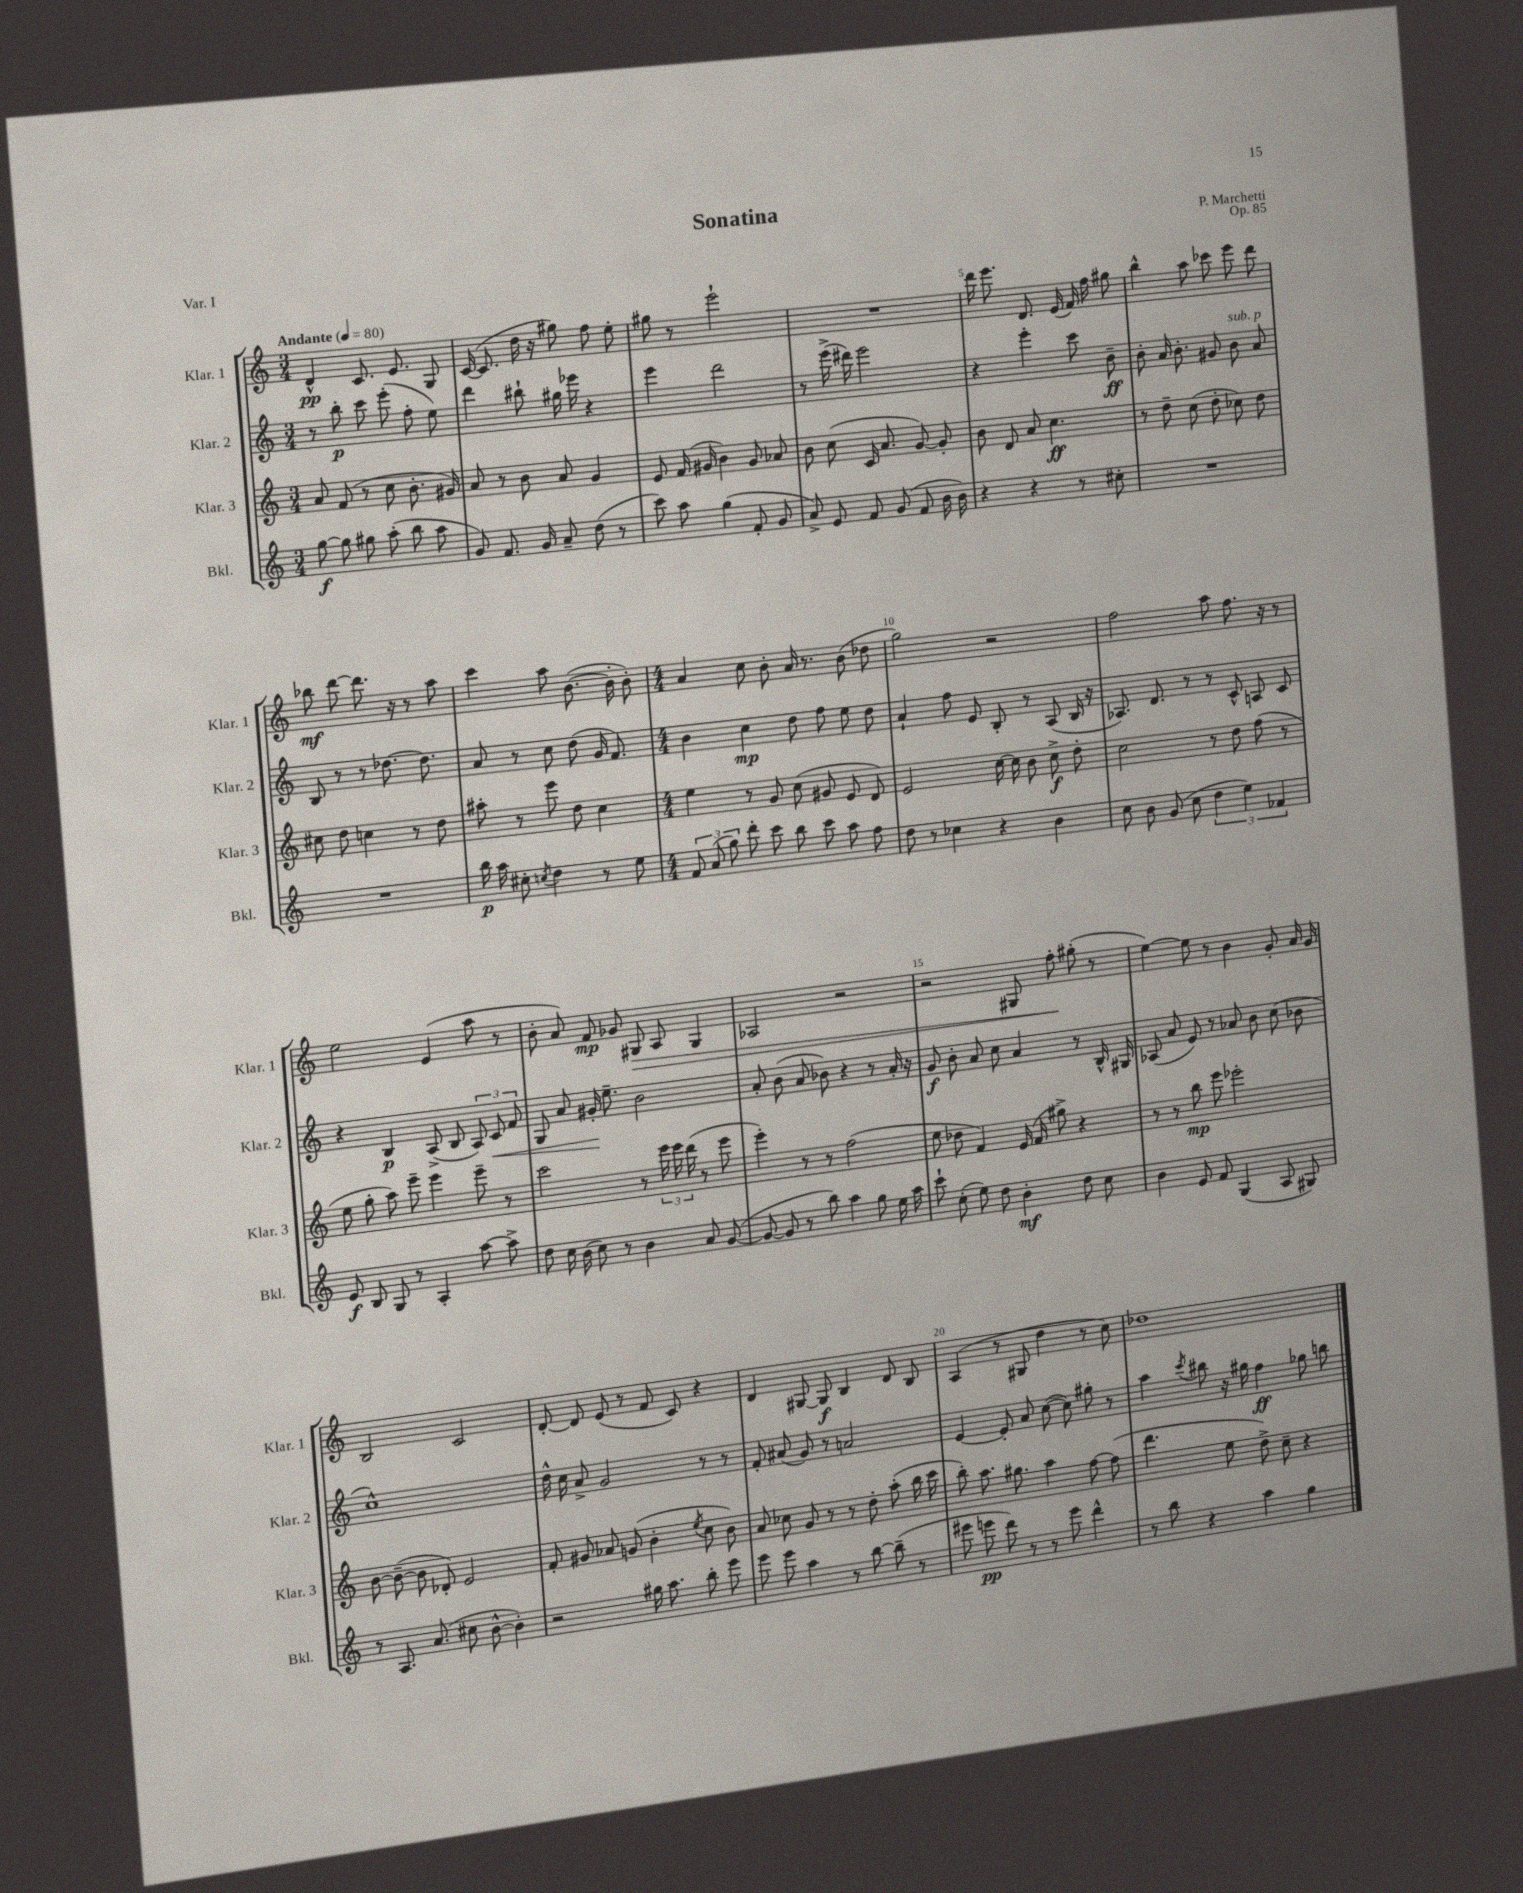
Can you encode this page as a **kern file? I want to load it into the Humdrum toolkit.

**kern	**dynam	**kern	**dynam	**kern	**dynam	**kern	**dynam
*part4	*part4	*part3	*part3	*part2	*part2	*part1	*part1
*staff4	*staff4	*staff3	*staff3	*staff2	*staff2	*staff1	*staff1
*I"Bkl.	*	*I"Klar. 3	*	*I"Klar. 2	*	*I"Klar. 1	*
*I'Bkl.	*	*I'Klar. 3	*	*I'Klar. 2	*	*I'Klar. 1	*
*clefG2	*	*clefG2	*	*clefG2	*	*clefG2	*
*k[]	*	*k[]	*	*k[]	*	*k[]	*
*M3/4	*	*M3/4	*	*M3/4	*	*M3/4	*
*MM80	*	*MM80	*	*MM80	*	*MM80	*
=1	=1	=1	=1	=1	=1	=1	=1
!	!	!	!	!	!	!LO:TX:a:B:t=Andante	!
[8gg\	f	8a/	.	8r	.	4d^^/	pp
8gg\]	.	(8f/	.	8bb'\	p	.	.
8gg#X\	.	8r	.	8ccc\	.	8.c/	.
(8aa'\	.	8cc\	.	(8eee'\	.	.	.
.	.	.	.	.	.	8.e/	.
8bb\	.	8.b'\	.	8ff'\	.	.	.
8aa\	.	.	.	8ee\)	.	8G/	.
.	.	16g#X/)	.	.	.	.	.
=2	=2	=2	=2	=2	=2	=2	=2
8g/)	.	8a/	.	4ddd\	.	([16c/	.
.	.	.	.	.	.	8.c/]	.
8.f/	.	8r	.	.	.	.	.
.	.	8b\	.	8bb#X`\	.	16dd\	.
16g/	.	.	.	.	.	16r	.
8a~/	.	8a/	.	16gg#X\	.	8gg#X\)	.
.	.	.	.	16eee-X\	.	.	.
(8dd\	.	4g/	.	4r	.	8ff\	.
8r	.	.	.	.	.	8ee'\	.
=3	=3	=3	=3	=3	=3	=3	=3
8ccc\)	.	8e/	.	4eee\	.	8gg#X\	.
8aa\	.	(16f/	.	.	.	8r	.
.	.	16g#X/	.	.	.	.	.
(4gg\	.	4b\)	.	2ddd\	.	2eee`\	.
8f'/	.	8g#/	.	.	.	.	.
8g/	.	8a-X/	.	.	.	.	.
=4	=4	=4	=4	=4	=4	=4	=4
8a^/)	.	8b\	.	8r	.	2.r	.
8e/	.	(8cc\	.	(16eee^\	.	.	.
.	.	.	.	16ddd#X\)	.	.	.
8f/	.	16c/	.	2eee\	.	.	.
.	.	8.a/	.	.	.	.	.
(8g/	.	.	.	.	.	.	.
8f/	.	[8g/)	.	.	.	.	.
16b\	.	8g'/]	.	.	.	.	.
16b\)	.	.	.	.	.	.	.
=5	=5	=5	=5	=5	=5	=5	=5
4r	.	8b\	.	4r	.	16ddd\	.
.	.	.	.	.	.	8.eee\	.
.	.	8d/	.	.	.	.	.
4r	.	8a/	.	4eee'\	.	8.d/	.
.	.	4.cc\	ff	.	.	.	.
.	.	.	.	.	.	(16e/	.
8r	.	.	.	8ccc\	.	16f/)	.
.	.	.	.	.	.	16ff\	.
8cc#X'\	.	.	.	8b~\	ff	8gg#X\	.
=6	=6	=6	=6	=6	=6	=6	=6
2.r	.	8r	.	8b'\	.	4bb^^\	.
.	.	8dd~\	.	16a/	.	.	.
.	.	.	.	8.b'\	.	.	.
.	.	(8cc\	.	.	.	8aa\	.
.	.	8dd'\	.	8g#X/	.	8ccc-X\	.
!	!	!	!	!LO:TX:a:i:t=sub. p	!	!	!
.	.	8cc-X\)	.	8b\	.	8eee\	.
.	.	8dd\	.	8a/	.	8ddd\	.
!!LO:LB:g=z
=7	=7	=7	=7	=7	=7	=7	=7
2.r	.	8cc#X\	.	8B/	.	8bb-X\	mf
.	.	8dd\	.	8r	.	[8ddd\	.
.	.	4ccn\	.	8r	.	8.ddd\]	.
.	.	.	.	[8.dd-X\	.	.	.
.	.	.	.	.	.	16r	.
.	.	8r	.	.	.	8r	.
.	.	.	.	8.dd-\]	.	.	.
.	.	8dd\	.	.	.	8aa\	.
=8	=8	=8	=8	=8	=8	=8	=8
16bb\	p	8aa#X'\	.	8a/	.	4ccc\	.
16aa\	.	.	.	.	.	.	.
8cc#X'\	.	8r	.	8r	.	.	.
8qccn/	.	.	.	.	.	.	.
4dd\	.	8eee\	.	8cc\	.	8aa\	.
.	.	8dd\	.	(8dd\	.	([8.b\	.
8r	.	4cc\	.	16g/	.	.	.
.	.	.	.	8.f/)	.	16b'\]	.
8ee\	.	.	.	.	.	8b'\)	.
=9	=9	=9	=9	=9	=9	=9	=9
*M4/4	*	*M4/4	*	*M4/4	*	*M4/4	*
12f/	.	4ee\	.	4b\	.	4a/	.
(12a/	.	.	.	.	.	.	.
12gg\)	.	.	.	.	.	.	.
8ddd'\	.	8r	.	4cc\	mp	8cc\	.
8ccc\	.	8g/	.	.	.	8b'\	.
8bb\	.	(8cc\	.	8dd\	.	16a/	.
.	.	.	.	.	.	8.r	.
8ccc\	.	8g#X/	.	8ff\	.	.	.
8aa\	.	8e/	.	8ee\	.	(8b\	.
8ff\	.	8d/)	.	8dd\	.	8dd-X\	.
=10	=10	=10	=10	=10	=10	=10	=10
8dd\	.	2e/	.	4a`/	.	2gg\)	.
8r	.	.	.	.	.	.	.
4cc-X\	.	.	.	8ff\	.	.	.
.	.	.	.	8e/	.	.	.
4r	.	[16cc\	.	8B'/	.	2r	.
.	.	16cc\]	.	.	.	.	.
.	.	8b\	.	8r	.	.	.
4b\	.	8cc^\	f	(8A/	.	.	.
.	.	8dd'\	.	16B/	.	.	.
.	.	.	.	16r	.	.	.
=11	=11	=11	=11	=11	=11	=11	=11
8cc\	.	2cc\	.	8.A-X/)	.	2ff\	.
8b\	.	.	.	.	.	.	.
.	.	.	.	8.d/	.	.	.
(8g/	.	.	.	.	.	.	.
8cc\	.	.	.	8r	.	.	.
6dd\	.	8r	.	8r	.	8aa\	.
.	.	8dd\	.	8c^^/	.	8.ff\	.
6ee\)	.	.	.	.	.	.	.
.	.	(8ff\	.	8An/	.	.	.
.	.	.	.	.	.	16r	.
6f-X/	.	.	.	.	.	.	.
.	.	8r	.	8c/	.	8r	.
!!LO:LB:g=z
=12	=12	=12	=12	=12	=12	=12	=12
8e/	f	8ee\	.	4r	.	2ee\	.
8B/	.	8gg'\	.	.	.	.	.
8G/	.	8aa\)	.	4B/	p	.	.
8r	.	8eee~\	.	.	.	.	.
4A'/	.	4eee\	.	(8A^/	.	(4e/	.
.	.	.	.	8B/	.	.	.
[8aa\	.	8eee~\	.	12A/)	.	8aa\	.
!	!	!	!	!	!LO:HP:b	!	!
.	.	.	.	12c/	<	.	.
8aa^\]	.	8r	.	.	.	8r	.
.	.	.	.	12f/	.	.	.
=13	=13	=13	=13	=13	=13	=13	=13
8dd\	.	2ccc\	.	8G/	.	8b'\	.
16cc\	.	.	.	8a/	.	8a/)	.
(16b\	.	.	.	.	.	.	.
8cc\)	.	.	.	16g#X'/	.	8f/	mp
.	.	.	.	8.ee~\	[	.	.
8r	.	.	.	.	.	8g-X/	.
!	!	!	!	!	!	!	!LO:HP:b
4b\	.	8r	.	2b\	.	8G#X/	>
.	.	24eee\	.	.	.	8A/	.
.	.	24eee\	.	.	.	.	.
.	.	(24ddd\	.	.	.	.	.
8a/	.	8r	.	.	.	4G#/	.
([8g/	.	8eee\	.	.	.	.	.
=14	=14	=14	=14	=14	=14	=14	=14
8g/_	.	4eee'\)	.	8a'/	.	2A-X/	.
8g/]	.	.	.	(8b\	.	.	.
8r	.	8r	.	8a/	.	.	.
8bb\)	.	8r	.	8b-X\)	.	.	.
4aa\	.	(2ff\	.	4r	.	2r	.
8gg\	.	.	.	8r	.	.	.
16ee\	.	.	.	16a'/	.	.	.
16aa\	.	.	.	16r	.	.	.
=15	=15	=15	=15	=15	=15	=15	=15
8ccc`\	.	8ee\	.	8g/	f	2r	.
(8cc'\	.	8dd-X\	.	8b'\	.	.	.
8ee\)	.	4f/)	.	8a/	.	.	.
8dd\	.	.	.	8cc\	.	.	.
4b'\	mf	(16e/	.	4a/	.	8G#X/	.
.	.	16f/	.	.	.	.	.
.	.	8gg#X^\)	.	.	.	8ff'\	.
8dd\	.	4r	.	8r	.	(8gg#X'\	]
8cc\	.	.	.	16B^^/	.	8r	.
.	.	.	.	16G#X/	.	.	.
=16	=16	=16	=16	=16	=16	=16	=16
4b\	.	8r	.	(8A-X/	.	[4ee\)	.
.	.	8r	.	8a/	.	.	.
8e/	.	8bb\	mp	8e/)	.	8ee\]	.
8f/	.	8eee\	.	8r	.	8r	.
(4G/	.	2eee-X'\	.	8a-X/	.	4b\	.
.	.	.	.	8b\	.	.	.
8A/	.	.	.	(8cc\	.	8g'/	.
8G#X/)	.	.	.	8b-X\	.	16a/	.
.	.	.	.	.	.	16g/	.
!!LO:LB:g=z
=17	=17	=17	=17	=17	=17	=17	=17
8r	.	[8b\	.	1cc^^)	.	2B/	.
8.A/	.	(8b~\_	.	.	.	.	.
.	.	8b\]	.	.	.	.	.
(8.a/	.	.	.	.	.	.	.
.	.	8d-X'/)	.	.	.	.	.
8cc#X\	.	2e/	.	.	.	2c/	.
[8b^^\	.	.	.	.	.	.	.
4b'\])	.	.	.	.	.	.	.
=18	=18	=18	=18	=18	=18	=18	=18
2r	.	8f'/	.	16dd^^\	.	[8d'/	.
.	.	.	.	16cc\	.	.	.
.	.	8g#X/	.	8a^/	.	8d/]	.
.	.	8a-X/	.	2g/	.	(8e/	.
.	.	(8gn/	.	.	.	8r	.
16gg#X\	.	4b'\	.	.	.	8f/	.
8.aa\	.	.	.	.	.	.	.
.	.	.	.	.	.	8c/)	.
.	.	8qee/	.	.	.	.	.
8bb'\	.	8cc\	.	8r	.	4r	.
8eee\	.	8b\)	.	8r	.	.	.
=19	=19	=19	=19	=19	=19	=19	=19
8eee\	.	8a/	.	8f'/	.	4d/	.
8eee\	.	8cc-X\	.	(8a#X/	.	.	.
4aa\	.	8g/	.	8g/)	.	[8G#X/	.
.	.	8r	.	8r	.	8G#/]	f
8r	.	8r	.	2an/	.	4B/	.
[8bb\	.	8dd'\	.	.	.	.	.
(8bb~\]	.	(8aa'\	.	.	.	8d/	.
8r	.	16bb\	.	.	.	8B/	.
.	.	16ccc\	.	.	.	.	.
=20	=20	=20	=20	=20	=20	=20	=20
8eee#X\	.	8bb'\)	.	[4e/	.	(4A/	.
8eeen\	pp	8.aa\	.	.	.	.	.
8ddd\)	.	.	.	8e'/]	.	8r	.
.	.	8.gg#X\	.	.	.	.	.
8r	.	.	.	8a/	.	8G#X/	.
8r	.	4aa\	.	([8cc\	.	4dd\	.
8eee\	.	.	.	8cc\])	.	.	.
4ddd^^\	.	[8ff\	.	8gg#X'\	.	8r	.
.	.	(8ff\]	.	8r	.	8cc\)	.
=21	=21	=21	=21	=21	=21	=21	=21
8r	.	4.ddd\	.	4aa\	.	1dd-X	.
8bb\	.	.	.	.	.	.	.
.	.	.	.	8qccc/	.	.	.
4r	.	.	.	8bb#X\	.	.	.
.	.	8ee\	.	16r	.	.	.
.	.	.	.	16gg#X\	.	.	.
4aa\	.	8dd^\)	.	4ff\	ff	.	.
.	.	8cc~\	.	.	.	.	.
4gg\	.	4r	.	8gg-X\	.	.	.
.	.	.	.	8bbn\	.	.	.
==	==	==	==	==	==	==	==
*-	*-	*-	*-	*-	*-	*-	*-
